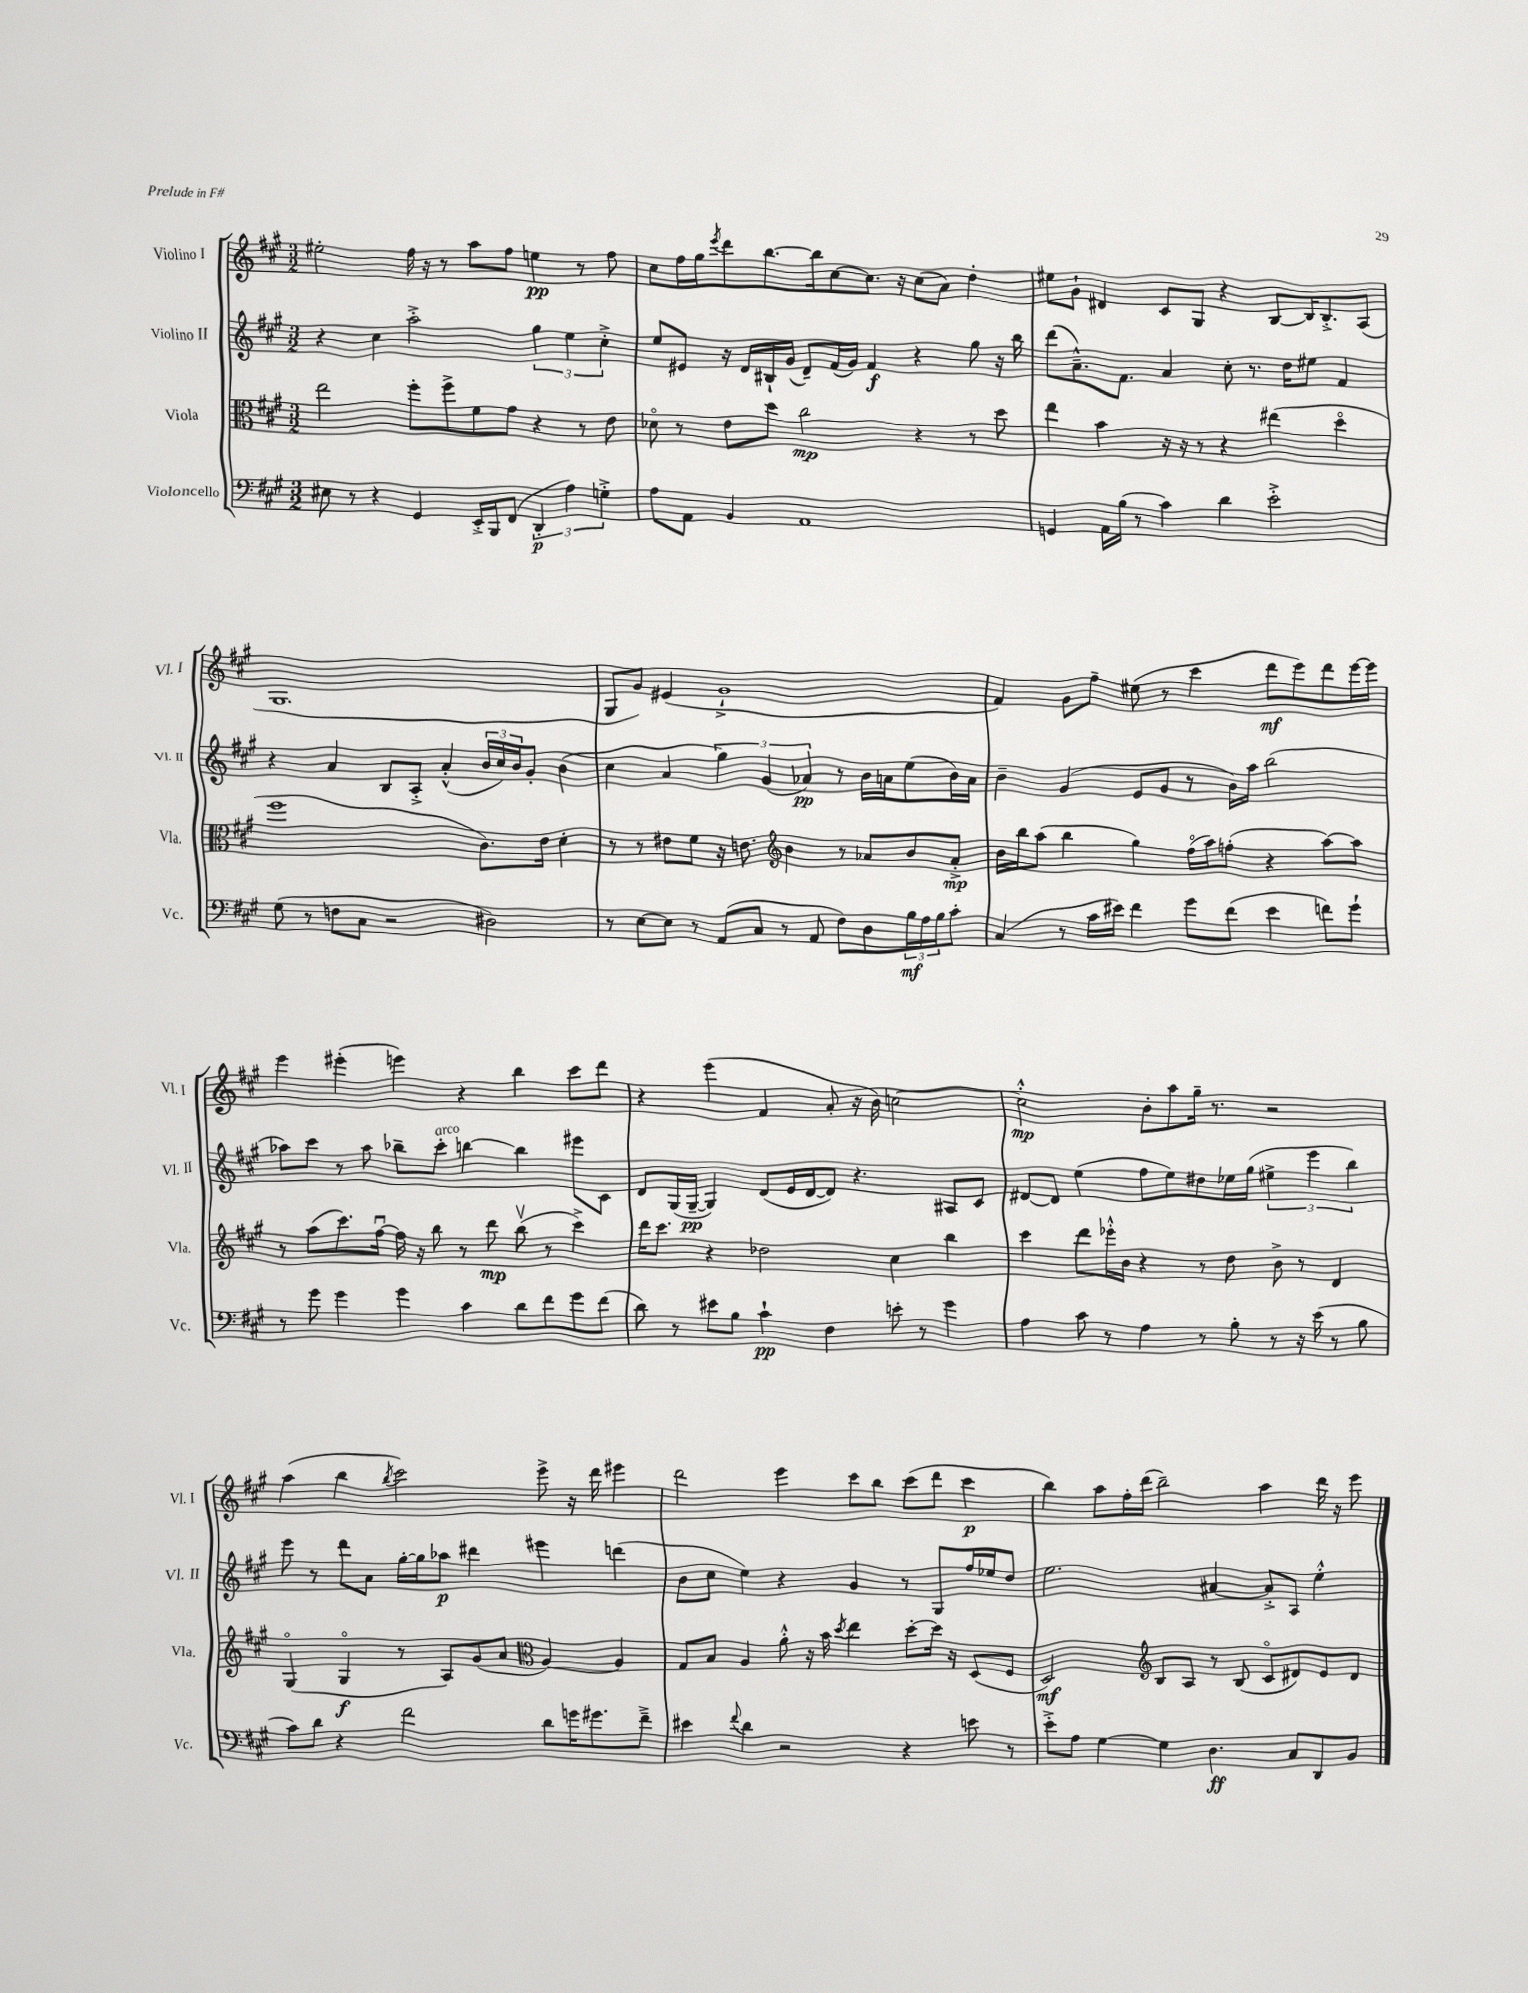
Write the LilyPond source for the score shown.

<<
\new StaffGroup <<
\new Staff = "s0" \with { instrumentName = "Violino I" shortInstrumentName = "Vl. I" } {
    \clef treble \key a \major \numericTimeSignature \time 3/2
    eis''2-. fis''16 r16 r8 a''8 fis''8 e''4\pp r8 fis''8 |
    cis''8 fis''16 gis''16 \acciaccatura { e'''8 } d'''8 b''8.~ b''16 cis''8~ cis''8. r16 cis''8( a'8) d''4-. |
    eis''8 gis'8-! dis'4 cis'8 gis8 r4 b8~ b16 b8.-.-> a8( |
    gis1. |
    gis8 gis'8) eis'4( gis'1-!-> |
    fis'4) gis'8 fis''8-- eis''8( r8 cis'''4 d'''8\mf e'''8) d'''8 e'''16~ e'''16 |
    e'''4 eis'''4-.( e'''4) r4 b''4 cis'''8 d'''8 |
    r4 e'''4( fis'4 a'8-. r16 b'16) c''2~ |
    c''2-.-^\mp b'8-. a''8 gis''16-- r8. r2 |
    a''4( b''4 \acciaccatura { b''8 } cis'''2) e'''8-> r16 d'''16 eis'''4 |
    d'''2 e'''4 cis'''8 b''8 cis'''8( d'''8 cis'''4\p |
    b''4) a''8 fis''16-. d'''16( b''2--) a''4 d'''16 r16 e'''8 \bar "|." |
}
\new Staff = "s1" \with { instrumentName = "Violino II" shortInstrumentName = "Vl. II" } {
    \clef treble \key a \major \numericTimeSignature \time 3/2
    r4 cis''4 a''2-.-> \tuplet 3/2 { gis''4 e''4 cis''4-.-> } |
    e''8 eis'8 r16 d'16 bis16-! gis'16( d'8--) fis'16( gis'16) fis'4\f r4 gis''8 r16 b''16 |
    d'''8( a'8.---^) fis'8. a'4 cis''8-. r8. d''16 eis''8 fis'4 |
    r4 a'4 b8 a8-.-> a'4-.-^( \tuplet 3/2 { b'16 cis''16) b'16 } gis'8-. b'4( |
    cis''4 a'4 \tuplet 3/2 { gis''4) gis'4( aes'4\pp) } r8 b'16 a'16 e''8( b'16) a'16 |
    b'4-- gis'4( e'8 gis'8 r8 b'16) a''16 b''2( |
    aes''8) cis'''8 r8 aes''8 bes''8-- cis'''8-.^\markup { \italic "arco" } b''4~ b''4 eis'''8 cis'8 |
    d'8 gis16( gis16~--\pp gis4) d'8( e'16 d'16~ d'8) r4. ais8 cis'8 |
    dis'8~ dis'8 e''4( fis''8 e''8) dis''8 ees''16 gis''16( \tuplet 3/2 { eis''4-> e'''4 b''4) } |
    e'''8 r8 d'''8 a'8 gis''16~-. gis''16 aes''8\p dis'''4 eis'''4 d'''4( |
    b'8 cis''8 e''4) r4 gis'4 r8 gis8 fis''16 ees''16 d''8 |
    e''2. ais'4~ ais'8-.-> a8 e''4-.-^ \bar "|." |
}
\new Staff = "s2" \with { instrumentName = "Viola" shortInstrumentName = "Vla." } {
    \clef alto \key a \major \numericTimeSignature \time 3/2
    e''2 fis''8-. fis''8-> fis'8 gis'8 r4 r8 e'8 |
    des'8\flageolet r8 e'8 d''8 cis''2\mp r4 r8 d''8 |
    e''4 b'4 r16 r16 r8 r4 eis''4( d''4\flageolet |
    fis''1 cis'8.) e'16 d'4-. |
    r8 r8 eis'8 fis'8 r16 e'8. \clef treble b'4 r8 aes'8 b'8 aes'8-.->\mp |
    b'16 b''16 a''8( b''4 gis''4) fis''16\flageolet( a''16) f''8-.( r4 a''8~) a''8 |
    r8 a''8( cis'''8.) fis''16~\downbow fis''16 r16 b''8 r8 d'''8\mp b''8\upbow( r8 cis'''4->) |
    d'''16 cis'''8. r4 des''2 cis''4 b''4 |
    cis'''4 d'''8 ees'''16-.-^ b'16 r4 r8 d''8 b'8-> r8 d'4 |
    gis4\flageolet( gis4\flageolet\f r8 a8) gis'8( a'8 \clef alto a4~) a4 |
    gis8 b8 a4 a'8-.-^ r16 b'16 \acciaccatura { d''8 } e''4 d''8~-. d''16 r16 d8( fis8 |
    d2\mf) \clef treble b8 a8 r8 b8( cis'8\flageolet dis'8) e'8 dis'8 \bar "|." |
}
\new Staff = "s3" \with { instrumentName = "Violoncello" shortInstrumentName = "Vc." } {
    \clef bass \key a \major \numericTimeSignature \time 3/2
    eis8 r8 r4 gis,4 e,16-.-> b,,16 fis,8( \tuplet 3/2 { d,4-.\p a4) g4-.-> } |
    a8 a,8 b,4 a,1 |
    g,4 a,16 b16( r8 cis'4) d'4 e'2-.-> |
    gis8( r8 f8 cis8 r2 dis2) |
    r8 e8~ e8 r8 a,8( cis8 r8 a,8 fis8) d8 \tuplet 3/2 { b16\mf a16 b16 } cis'8-. |
    cis4( r8 cis'16 eis'16) fis'4 gis'8 fis'8( eis'4 f'8) gis'8-! |
    r8 gis'8 gis'4 gis'4 cis'4 d'8 fis'8 gis'8 fis'8( |
    d'8) r8 eis'8 b8 cis'4-!\pp fis4 e'8-. r8 gis'4 |
    a4 cis'8 r8 a4 r8 b8-. r8 r16 e'16( r8 b8 |
    cis'8) d'8 r4 fis'2 d'8 g'16 gis'8. fis'8---> |
    eis'4 \appoggiatura { fis'8 } d'4 r2 r4 e'8 r8 |
    e'8-.-> a8 gis4~ gis4 d4.\ff cis8 d,8 b,8 \bar "|." |
}
>>
>>
\layout { \context { \Score \remove "Bar_number_engraver" } }
